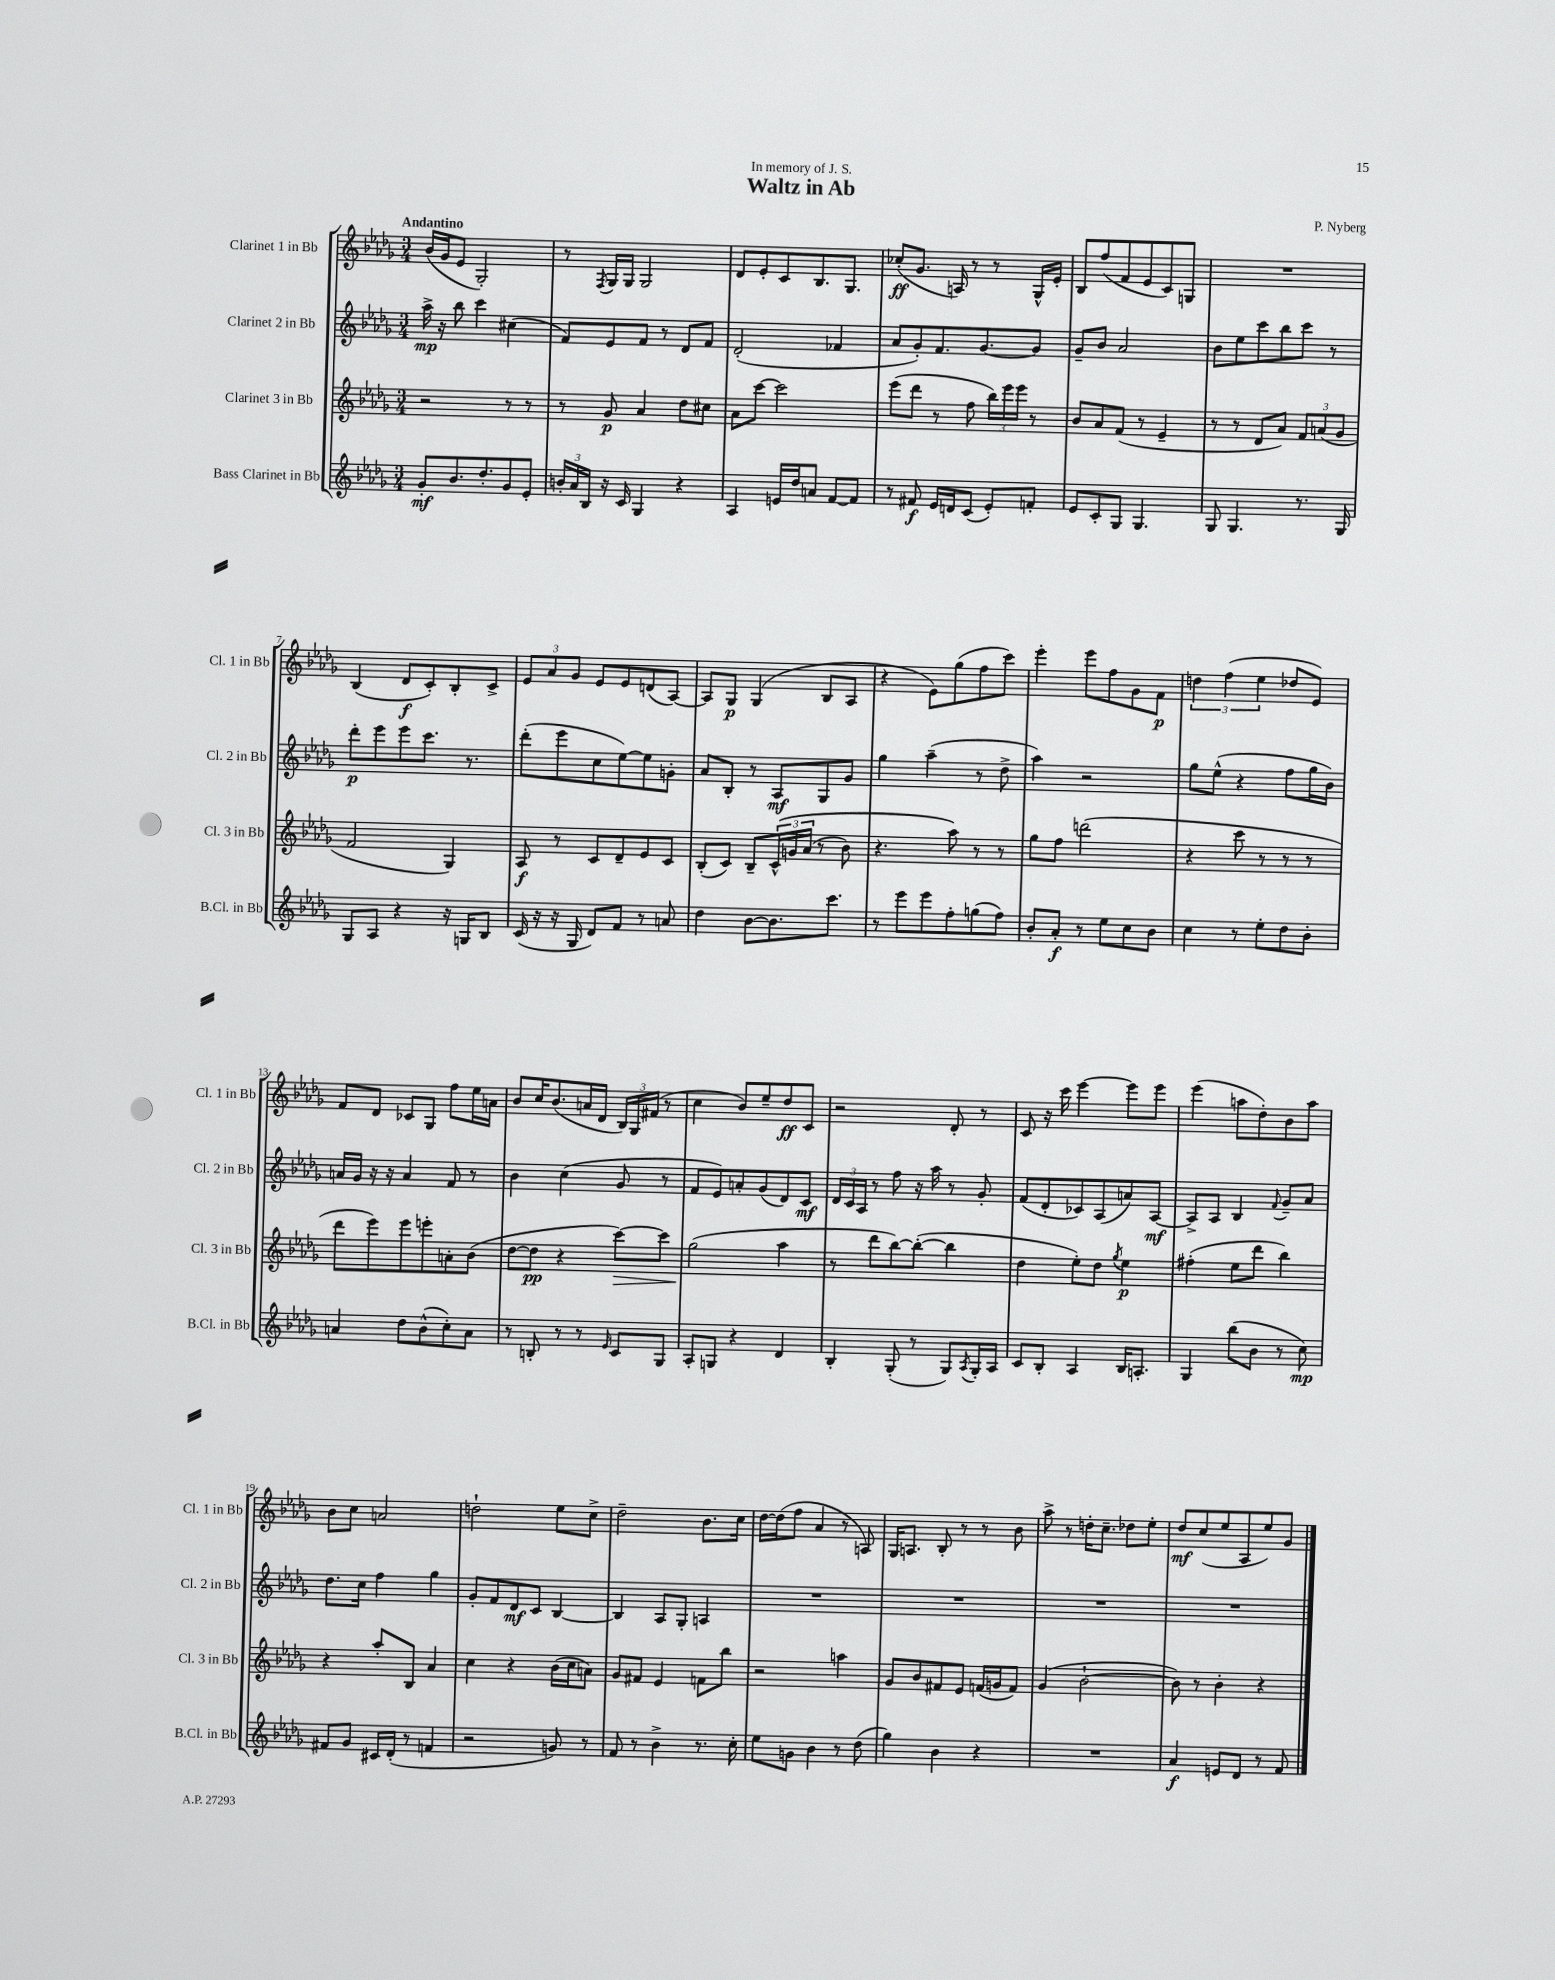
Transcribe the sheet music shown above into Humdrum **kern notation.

**kern	**kern	**kern	**kern
*staff4	*staff3	*staff2	*staff1
*clefG2	*clefG2	*clefG2	*clefG2
*k[b-e-a-d-g-]	*k[b-e-a-d-g-]	*k[b-e-a-d-g-]	*k[b-e-a-d-g-]
*M3/4	*M3/4	*M3/4	*M3/4
8g-'	2r	16aa-^	(16b-
.	.	16r	16g-
8.b-	.	8bb-	8e-
.	.	4ccc	2G-')
8.dd-'	.	.	.
8g-	8r	(4cc#	.
8e-'	8r	.	.
=	=	=	=
24b'	8r	8f)	8r
24a-	.	.	.
24B-	.	.	.
.	.	.	8qF
16r	8g-	8e-	16G-
16c	.	.	16G-
4G-	4a-	8f	2G-
.	.	8r	.
4r	8dd-	8d-	.
.	8cc#	8f	.
=	=	=	=
4A-	8a-	(2d-'	8d-
.	[8ccc	.	8e-'
16e	2ccc]	.	8c
16dd-	.	.	.
8a	.	.	8.B-
[8f	.	4f-	.
.	.	.	8.G-
8f]	.	.	.
=	=	=	=
8r	(8eee-	8a-	(8cc-'
8f#	8ddd-	8g-')	8.g-
16e-	8r	8.f	.
16d	.	.	16A)
(8c	8ff	.	8r
.	.	[8.g-	.
8e-')	24bb-)	.	8r
.	24eee-	.	.
.	24eee-	.	.
8f'	8r	8g-]	16G-^^
.	.	.	16e-'
=	=	=	=
8e-	8b-	8g-~	8B-
8c'	8a-	8b-	(8ff
8G-	(8f	2a-	8f
4.G-	8r	.	8e-
.	4e-~	.	8c)
.	.	.	8G
=	=	=	=
8G-	8r	8b-	2.r
4.G-	8r	8ee-	.
.	8d-	8ccc	.
.	8a-)	8bb-	.
8.r	12f	8ccc	.
.	(12a	.	.
.	.	8r	.
.	12g-	.	.
16G-	.	.	.
=	=	=	=
8G-	2f	8ddd-'	(4B-
8A-	.	8eee-	.
4r	.	8eee-	8d-
.	.	8.ccc	8c')
16r	4G-)	.	8B-'
16G	.	8.r	.
8B-	.	.	8c^
=	=	=	=
(16c	8A-	(8ddd-'	12e-
16r	.	.	.
.	.	.	12a-
16r	8r	8eee-	.
.	.	.	12g-
16G-	.	.	.
8d-)	8c	8cc	8e-
8f	8d-~	[8ee-)	8e-
8r	8e-	8ee-]	(8d
8a	8c	8g'	[8A-)
=	=	=	=
4dd-	(8B-'	8a-	8A-]
.	8c)	8B-'	8G-
[8b-	8B-~	8r	(4G-
8.b-]	&(24c^^	8A-	.
.	24g	.	.
.	(24a-	.	.
.	8r	8G-	8B-
8.ccc	.	.	.
.	8b-)	8g-	8A-
=	=	=	=
8r	4.r	4gg-	4r
8eee-	.	.	.
8eee-	.	(4aa-~	8e-)
8ff'	8aa-&)	.	(8gg-
(8gg	8r	8r	8ff
8ff)	8r	8dd-^	8ccc)
=	=	=	=
8b-'	8gg-	4aa-)	4eee-'
8a-'	8ff	.	.
8r	(2ddd	2r	8eee-
8ee-	.	.	8ff
8cc	.	.	8g-
8b-	.	.	8f
=	=	=	=
4cc	4r	8gg-	6dd
.	.	(8ee-^^	.
.	.	.	(6ff
8r	8ccc	4r	.
.	.	.	6ee-
8ee-'	8r	.	.
8dd-	8r	8ff	8dd-
8b-'	8r	16gg-	8e-)
.	.	16b-)	.
=	=	=	=
4a	8ddd-	16a	8f
.	.	16g-	.
.	8eee-)	16r	8d-
.	.	16r	.
8dd-	8eee-	4a	8c-
(8b-^^	8eee'	.	8G-
8cc')	8a'	8f	8ff
8a	(8b-	8r	16ee-
.	.	.	16a
=	=	=	=
8r	[8dd-	4b-	8b-
8B'	8dd-]	.	16cc
.	.	.	(8.b-
8r	4r	(4cc	.
8r	.	.	16a
.	.	.	16d-
16qqe-	.	.	.
8c	[8ccc)	8g-	24B-)
.	.	.	24G-
.	.	.	(24f#
8G-	8ccc]	8r	8r
=	=	=	=
8A-'	(2gg-	8f	4cc
8G	.	8e-)	.
4r	.	8a'	8b-)
.	.	(8g-	8ee-~
4d-	4aa-	8d-)	8dd-
.	.	8c	8c
=	=	=	=
4B-'	8r	24d-	2r
.	.	24c	.
.	.	24A-	.
.	8ddd-	8r	.
(8G-'	[8bb-)	8ff	.
8r	(8bb-'_	16r	.
.	.	16aa-	.
8G-)	4bb-]	8r	8d-'
8qA-	.	.	.
16G-'	.	8g-'	8r
16A-	.	.	.
=	=	=	=
8c	4dd-	(8f	8c
8B-'	.	8d-'	16r
.	.	.	16ccc
4A-	8ee-')	8c-)	[4eee-
.	8dd-	(8A-	.
.	8qgg-	.	.
16B-	4ee-	8a)	8eee-]
8.A'	.	.	.
.	.	[8A-	8eee-
=	=	=	=
4G-	(4ff#'	8A-^]	(4eee-
.	.	8A-	.
(8bb-	8ee-	4B-	8aa
8b-	8ddd-	.	8dd-')
.	.	8qqf	.
8r	4bb-)	8g-~	8b-
8cc)	.	8a-	8aa
=	=	=	=
8f#	4r	8.dd-	8b-
8g-	.	.	8cc
.	.	16cc	.
16c#	8aa-'	4ff	2a
(16d-'	.	.	.
8r	8B-	.	.
4f	4a-	4gg-	.
=	=	=	=
2r	4cc	8g-'	2dd`
.	.	8f	.
.	4r	8d-	.
.	.	8c	.
8g)	(16b-	[4B-	8ee-
.	16cc	.	.
8r	8a)	.	8cc^
=	=	=	=
8f	8g-	4B-]	2dd-~
8r	8f#	.	.
4b-^	4e-	8A-	.
.	.	8G-'	.
8.r	8f	4A	8.b-
.	8bb-	.	.
16cc'	.	.	16cc
=	=	=	=
8ee-	2r	2.r	[16dd-
.	.	.	(16dd-]
8g	.	.	8ff
4b-	.	.	4a-
8r	4aa	.	8r
(8dd-	.	.	8A)
=	=	=	=
4gg-)	8g-	2.r	16G-
.	.	.	8.A
.	8b-	.	.
4b-	8f#	.	8B-'
.	8e-	.	8r
4r	(16f	.	8r
.	16g	.	.
.	8f)	.	8b-
=	=	=	=
2.r	(4g-	2.r	8aa-^
.	.	.	8r
.	[2b-`	.	16dd'
.	.	.	8.cc~
.	.	.	8dd-
.	.	.	8ee-'
=	=	=	=
4a-	8b-])	2.r	8dd-
.	8r	.	(8cc
8e	4b-'	.	8ee-
8d-	.	.	8A-
8r	4r	.	8ee-)
8f	.	.	8g-
==	==	==	==
*-	*-	*-	*-
